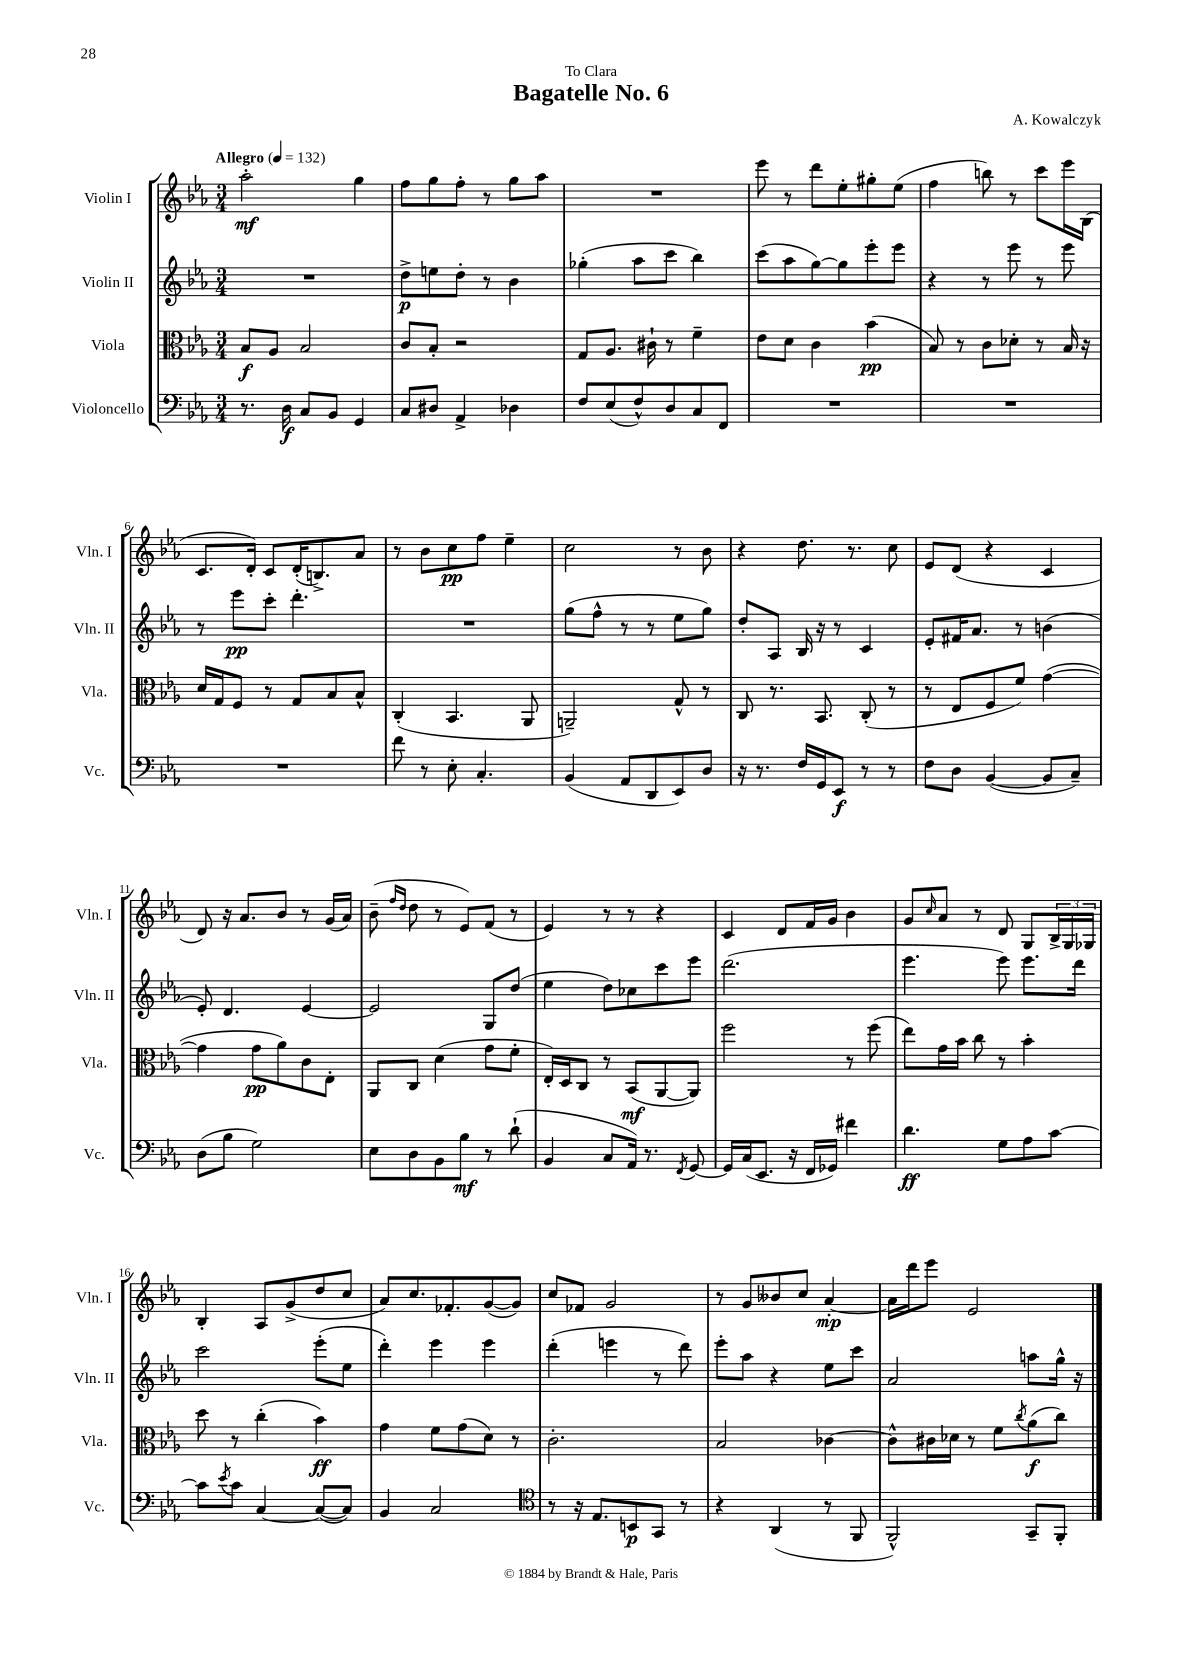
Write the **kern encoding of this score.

**kern	**dynam	**kern	**dynam	**kern	**dynam	**kern	**dynam
*part4	*part4	*part3	*part3	*part2	*part2	*part1	*part1
*staff4	*staff4	*staff3	*staff3	*staff2	*staff2	*staff1	*staff1
*I"Violoncello	*	*I"Viola	*	*I"Violin II	*	*I"Violin I	*
*I'Vc.	*	*I'Vla.	*	*I'Vln. II	*	*I'Vln. I	*
*clefF4	*	*clefC3	*	*clefG2	*	*clefG2	*
*k[b-e-a-]	*	*k[b-e-a-]	*	*k[b-e-a-]	*	*k[b-e-a-]	*
*M3/4	*	*M3/4	*	*M3/4	*	*M3/4	*
*MM132	*	*MM132	*	*MM132	*	*MM132	*
=1	=1	=1	=1	=1	=1	=1	=1
!	!	!	!	!	!	!LO:TX:a:B:t=Allegro	!
8.r	.	8B-/L	f	2.r	.	2aa-'\	mf
.	.	8A-/J	.	.	.	.	.
16D\	f	.	.	.	.	.	.
8C/L	.	2B-/	.	.	.	.	.
8BB-/J	.	.	.	.	.	.	.
4GG/	.	.	.	.	.	4gg\	.
=2	=2	=2	=2	=2	=2	=2	=2
8C/L	.	8c/L	.	8dd^\L	p	8ff\L	.
8D#X/J	.	8B-'/J	.	8een\	.	8gg\	.
4AA-^/	.	2r	.	8dd'\J	.	8ff'\J	.
.	.	.	.	8r	.	8r	.
4D-X\	.	.	.	4b-\	.	8gg\L	.
.	.	.	.	.	.	8aa-\J	.
=3	=3	=3	=3	=3	=3	=3	=3
8F/L	.	8G/L	.	(4gg-X'\	.	2.r	.
(8E-/	.	8.A-/J	.	.	.	.	.
8F^^/)	.	.	.	8aa-\L	.	.	.
.	.	16c#X`\	.	.	.	.	.
8D/	.	8r	.	8ccc\J	.	.	.
8C/	.	4f~\	.	4bb-\)	.	.	.
8FF/J	.	.	.	.	.	.	.
=4	=4	=4	=4	=4	=4	=4	=4
2.r	.	8e-\L	.	(8ccc\L	.	8eee-\	.
.	.	8d\J	.	8aa-\	.	8r	.
.	.	4c\	.	[8gg\)	.	8ddd\L	.
.	.	.	.	8gg\]	.	8ee-'\	.
.	.	(4b-\	pp	8eee-'\	.	8gg#X'\	.
.	.	.	.	8eee-\J	.	(8ee-\J	.
=5	=5	=5	=5	=5	=5	=5	=5
2.r	.	8B-/)	.	4r	.	4ff\	.
.	.	8r	.	.	.	.	.
.	.	8c\L	.	8r	.	8bbn\)	.
.	.	8d-X'\J	.	8eee-\	.	8r	.
.	.	8r	.	8r	.	8ccc\L	.
.	.	16B-/	.	8eee-\	.	16eee-\L	.
.	.	16r	.	.	.	(16B-\JJ	.
!!LO:LB:g=z
=6	=6	=6	=6	=6	=6	=6	=6
2.r	.	16d/LL	.	8r	.	8.c/L	.
.	.	16G/J	.	.	.	.	.
.	.	8F/J	.	8eee-\L	pp	.	.
.	.	.	.	.	.	16d'/Jk)	.
.	.	8r	.	8ccc'\J	.	8c/L	.
.	.	8G/L	.	4.ddd'\	.	(16d'/K	.
.	.	.	.	.	.	8.Bn^/)	.
.	.	8B-/	.	.	.	.	.
.	.	8B-^^/J	.	.	.	8a-/J	.
=7	=7	=7	=7	=7	=7	=7	=7
8f\	.	(4C'/	.	2.r	.	8r	.
8r	.	.	.	.	.	8b-\L	.
8E-'\	.	4.BB-/	.	.	.	8cc\	pp
4.C'/	.	.	.	.	.	8ff\J	.
.	.	.	.	.	.	4ee-~\	.
.	.	8AA-/	.	.	.	.	.
=8	=8	=8	=8	=8	=8	=8	=8
(4BB-/	.	2AAn~/)	.	(8gg\L	.	2cc\	.
.	.	.	.	8ff^^\J	.	.	.
8AA-/L	.	.	.	8r	.	.	.
8DD/	.	.	.	8r	.	.	.
8EE-/)	.	8G^^/	.	8ee-\L	.	8r	.
8D/J	.	8r	.	8gg\J)	.	8b-\	.
=9	=9	=9	=9	=9	=9	=9	=9
16r	.	8C/	.	8dd'/L	.	4r	.
8.r	.	.	.	.	.	.	.
.	.	8.r	.	8A-/J	.	.	.
16F/LL	.	.	.	16B-/	.	8.dd\	.
16GG/J	.	8.BB-/	.	16r	.	.	.
8EE-/J	f	.	.	8r	.	.	.
.	.	.	.	.	.	8.r	.
8r	.	(8C'/	.	4c/	.	.	.
8r	.	8r	.	.	.	8cc\	.
=10	=10	=10	=10	=10	=10	=10	=10
8F\L	.	8r	.	8e-'/L	.	8e-/L	.
8D\J	.	8E-/L	.	16f#X/K	.	(8d/J	.
.	.	.	.	8.a-/J	.	.	.
([4BB-/	.	8F/	.	.	.	4r	.
.	.	8f/J)	.	8r	.	.	.
8BB-/L]	.	([4g\	.	(4bn\	.	4c/	.
8C~/J)	.	.	.	.	.	.	.
!!LO:LB:g=z
=11	=11	=11	=11	=11	=11	=11	=11
(8D\L	.	4g\]	.	8e-'/)	.	8d/)	.
8B-\J	.	.	.	4.d/	.	16r	.
.	.	.	.	.	.	8.a-/L	.
2G\)	.	8g\L	pp	.	.	.	.
.	.	8a-\)	.	.	.	8b-/J	.
.	.	8c\	.	[4e-/	.	8r	.
.	.	8E-'\J	.	.	.	(16g/LL	.
.	.	.	.	.	.	16a-/JJ)	.
=12	=12	=12	=12	=12	=12	=12	=12
8E-\L	.	8AA-/L	.	2e-/]	.	(8b-~\	.
.	.	.	.	.	.	16qqff/LL	.
.	.	.	.	.	.	16qqdd/JJ	.
8D\	.	8C/J	.	.	.	8dd\	.
8BB-\	.	(4d\	.	.	.	8r	.
8B-\J	mf	.	.	.	.	8e-/L)	.
8r	.	8g\L	.	8G/L	.	(8f/J	.
(8d`\	.	8f'\J	.	(8dd/J	.	8r	.
=13	=13	=13	=13	=13	=13	=13	=13
4BB-/	.	16E-'/LL)	.	4ee-\	.	4e-/)	.
.	.	16D/J	.	.	.	.	.
.	.	8C/J	.	.	.	.	.
8C/L	.	8r	.	8dd\L)	.	8r	.
16AA-/Jk)	.	(8BB-/L	mf	8cc-X\	.	8r	.
8.r	.	.	.	.	.	.	.
.	.	[8AA-/	.	8ccc\	.	4r	.
8qFF/	.	.	.	.	.	.	.
[8GG/	.	8AA-/J])	.	8eee-\J	.	.	.
=14	=14	=14	=14	=14	=14	=14	=14
16GG/LL]	.	2ff\	.	(2.ddd\	.	4c/	.
(16C/J	.	.	.	.	.	.	.
8.EE-/J	.	.	.	.	.	.	.
.	.	.	.	.	.	8d/L	.
16r	.	.	.	.	.	.	.
16FF/LL	.	.	.	.	.	16f/L	.
16GG-X/JJ)	.	.	.	.	.	16g/JJ	.
4f#X\	.	8r	.	.	.	4b-\	.
.	.	(8ff\	.	.	.	.	.
=15	=15	=15	=15	=15	=15	=15	=15
4.d\	ff	8ee-\L)	.	4.eee-\	.	8g/L	.
.	.	.	.	.	.	16qqcc/	.
.	.	16g\L	.	.	.	8a-/J	.
.	.	16b-\JJ	.	.	.	.	.
.	.	8cc\	.	.	.	8r	.
8G\L	.	8r	.	8eee-\)	.	8d/	.
8A-\	.	4b-'\	.	8.eee-\L	.	8G/L	.
[8c\J	.	.	.	.	.	24B-^/L	.
.	.	.	.	.	.	24G/	.
.	.	.	.	16ddd\Jk	.	.	.
.	.	.	.	.	.	24G-X/JJ	.
!!LO:LB:g=z
=16	=16	=16	=16	=16	=16	=16	=16
8c\L]	.	8dd\	.	2ccc\	.	4B-'/	.
8qe-/	.	.	.	.	.	.	.
8c\J	.	8r	.	.	.	.	.
[4C/	.	(4cc'\	.	.	.	8A-/L	.
.	.	.	.	.	.	(8g^/	.
(8C/L_	.	4b-\)	ff	(8eee-'\L	.	8dd/	.
8C/J])	.	.	.	8ee-\J	.	8cc/J	.
=17	=17	=17	=17	=17	=17	=17	=17
4BB-/	.	4g\	.	4ddd'\)	.	8a-/L)	.
.	.	.	.	.	.	8.cc/	.
2C/	.	8f\L	.	4eee-\	.	.	.
.	.	.	.	.	.	8.f-X'/	.
.	.	(8g\	.	.	.	.	.
.	.	8d\J)	.	4eee-\	.	([8g/	.
.	.	8r	.	.	.	8g/J])	.
=18	=18	=18	=18	=18	=18	=18	=18
*clefC4	*	*	*	*	*	*	*
8r	.	2.c'\	.	(4ddd'\	.	8cc/L	.
16r	.	.	.	.	.	8f-X/J	.
8.E-/L	.	.	.	.	.	.	.
.	.	.	.	4eeen\	.	2g/	.
8BBn/	p	.	.	.	.	.	.
8GG/J	.	.	.	8r	.	.	.
8r	.	.	.	8ddd\)	.	.	.
=19	=19	=19	=19	=19	=19	=19	=19
4r	.	2B-/	.	8eee-'\L	.	8r	.
.	.	.	.	8aa-\J	.	8g/L	.
(4AA-/	.	.	.	4r	.	8b--X/	.
.	.	.	.	.	.	8cc/J	.
8r	.	[4c-X\	.	8ee-\L	.	[4a-'/	mp
8FF/	.	.	.	8ccc\J	.	.	.
=20	=20	=20	=20	=20	=20	=20	=20
2FF^^/)	.	8c-^^\L]	.	2a-/	.	16a-\LL]	.
.	.	.	.	.	.	16ddd\J	.
.	.	16c#X\L	.	.	.	8eee-\J	.
.	.	16d-X\JJ	.	.	.	.	.
.	.	8r	.	.	.	2e-/	.
.	.	8f\L	.	.	.	.	.
.	.	8qcc/	.	.	.	.	.
8GG~/L	.	(8a-\	f	8aan\L	.	.	.
8FF'/J	.	8cc\J)	.	16gg^^\Jk	.	.	.
.	.	.	.	16r	.	.	.
==	==	==	==	==	==	==	==
*-	*-	*-	*-	*-	*-	*-	*-
